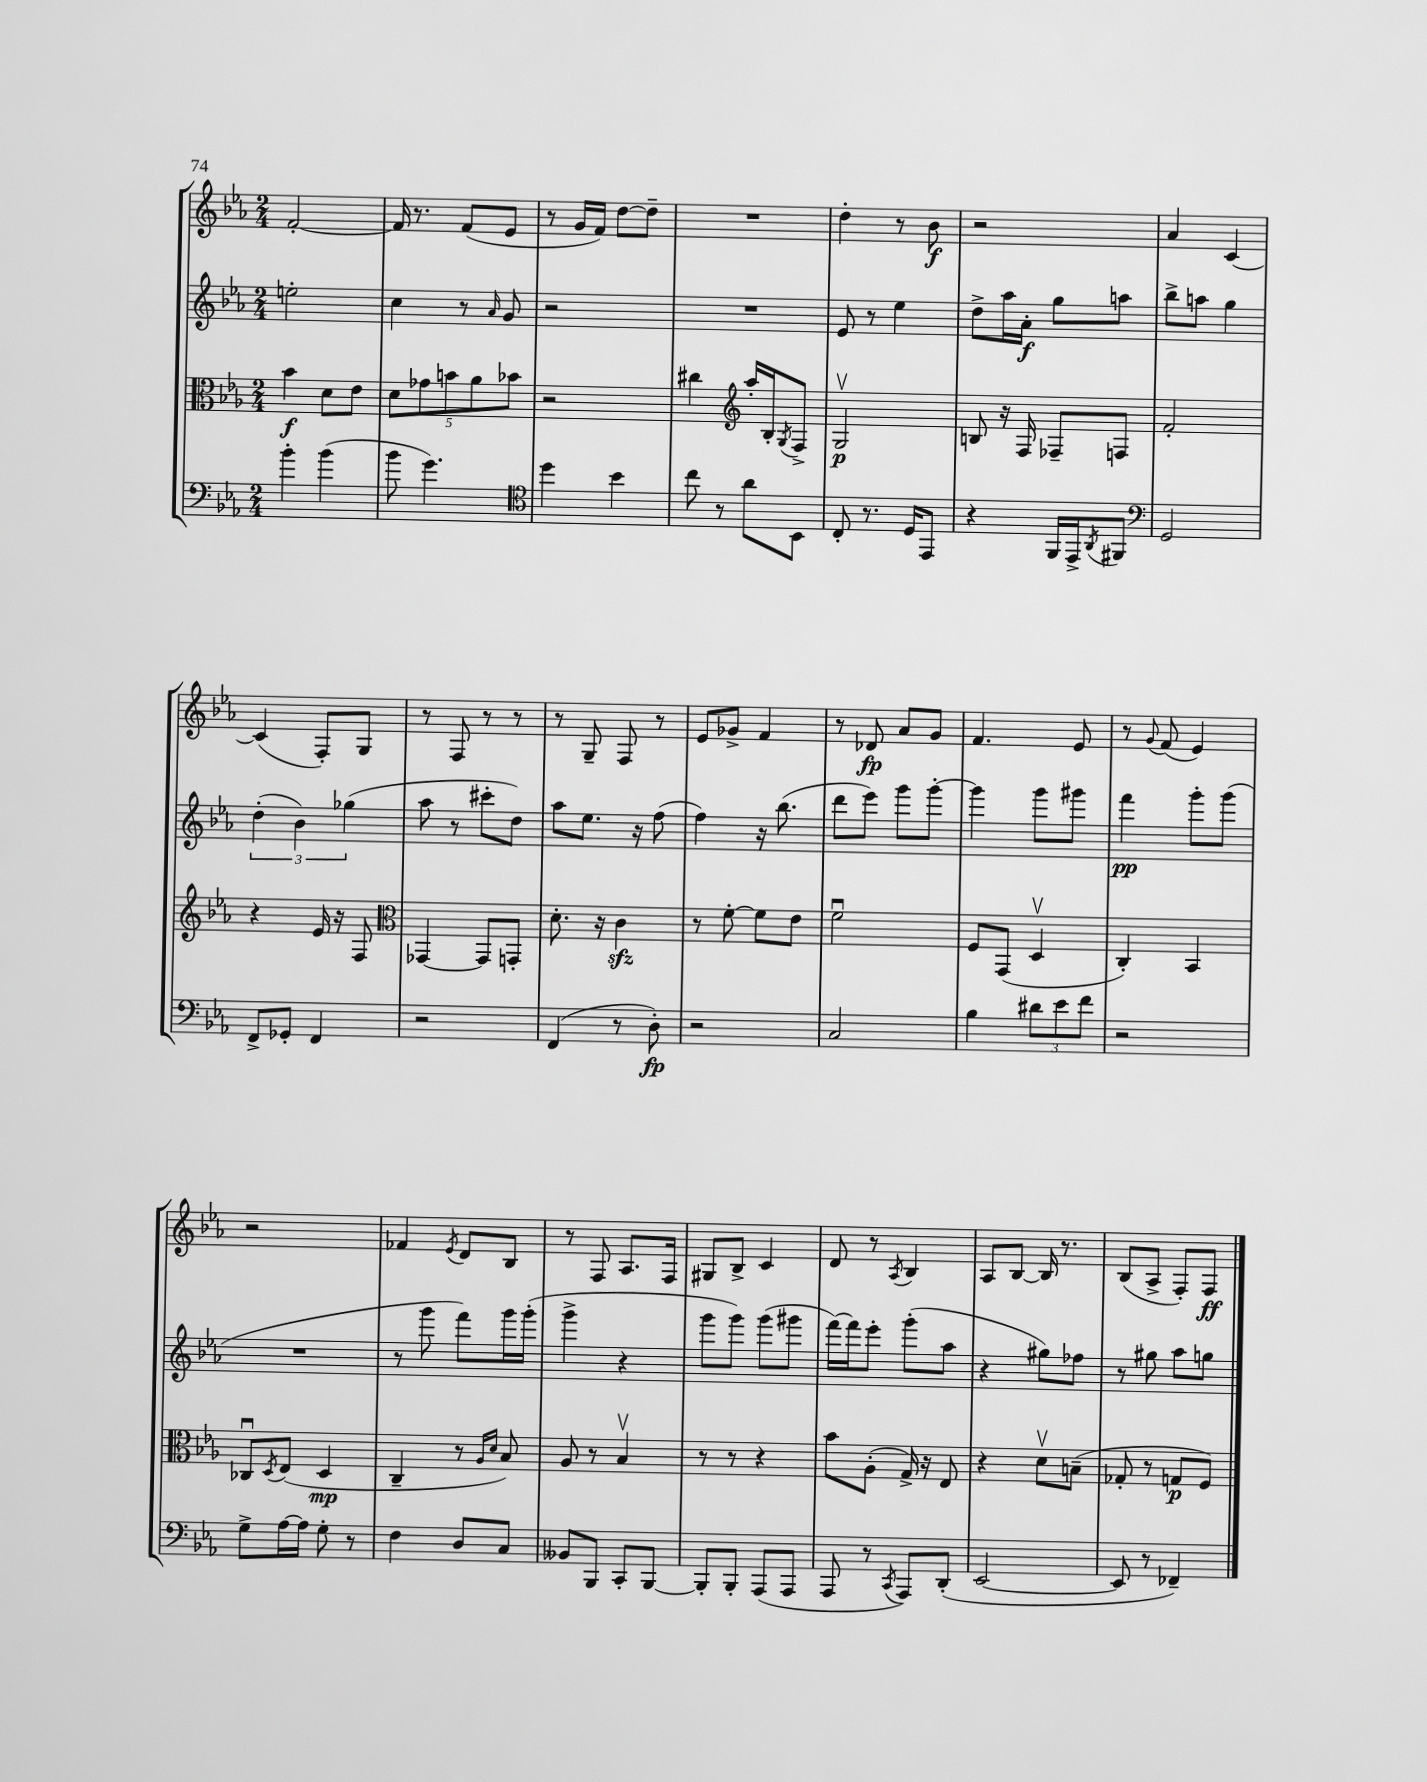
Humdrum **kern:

**kern	**dynam	**kern	**dynam	**kern	**dynam	**kern	**dynam
*part4	*part4	*part3	*part3	*part2	*part2	*part1	*part1
*staff4	*staff4	*staff3	*staff3	*staff2	*staff2	*staff1	*staff1
*clefF4	*	*clefC3	*	*clefG2	*	*clefG2	*
*k[b-e-a-]	*	*k[b-e-a-]	*	*k[b-e-a-]	*	*k[b-e-a-]	*
*M2/4	*	*M2/4	*	*M2/4	*	*M2/4	*
=25	=25	=25	=25	=25	=25	=25	=25
4b-'\	.	4b-\	f	2een'\	.	[2f'/	.
(4b-\	.	8d\L	.	.	.	.	.
.	.	8e-\J	.	.	.	.	.
=26	=26	=26	=26	=26	=26	=26	=26
8b-\	.	10d\L	.	4cc\	.	16f/]	.
.	.	.	.	.	.	8.r	.
.	.	10g-X\	.	.	.	.	.
4.g\)	.	.	.	.	.	.	.
.	.	10bn\	.	.	.	.	.
.	.	.	.	8r	.	(8f/L	.
.	.	10a-\	.	.	.	.	.
.	.	.	.	16qqa-/	.	.	.
.	.	.	.	8g/	.	8e-/J	.
.	.	10b-X\J	.	.	.	.	.
=27	=27	=27	=27	=27	=27	=27	=27
*clefC4	*	*	*	*	*	*	*
4dd\	.	2r	.	2r	.	8r	.
.	.	.	.	.	.	16g/LL	.
.	.	.	.	.	.	16f/JJ)	.
4b-\	.	.	.	.	.	[8dd\L	.
.	.	.	.	.	.	8dd~\J]	.
=28	=28	=28	=28	=28	=28	=28	=28
8cc\	.	4cc#X\	.	2r	.	2r	.
8r	.	.	.	.	.	.	.
*	*	*clefG2	*	*	*	*	*
8a-\L	.	16aa-'/LL	.	.	.	.	.
.	.	16B-'/J	.	.	.	.	.
.	.	8qG/	.	.	.	.	.
8BB-\J	.	8F^/J	.	.	.	.	.
=29	=29	=29	=29	=29	=29	=29	=29
8C'/	.	2Gv/	p	8e-/	.	4dd'\	.
8.r	.	.	.	8r	.	.	.
.	.	.	.	4ee-\	.	8r	.
16D/KL	.	.	.	.	.	.	.
8EE-/J	.	.	.	.	.	8b-\	f
=30	=30	=30	=30	=30	=30	=30	=30
4r	.	8Bn/	.	8dd^\L	.	2r	.
.	.	16r	.	16aa-\L	.	.	.
.	.	16F/	.	16a-'\JJ	f	.	.
16FF/LL	.	8F-X~/L	.	8gg\L	.	.	.
16EE-^/J	.	.	.	.	.	.	.
8qAA-/	.	.	.	.	.	.	.
8FF#X/J	.	8Fn/J	.	8aan\J	.	.	.
=31	=31	=31	=31	=31	=31	=31	=31
*clefF4	*	*	*	*	*	*	*
2GG/	.	2f'/	.	8bb-^\L	.	4a-/	.
.	.	.	.	8aan\J	.	.	.
.	.	.	.	4gg\	.	[4c/	.
!!LO:LB:g=z
=32	=32	=32	=32	=32	=32	=32	=32
8FF^/L	.	4r	.	(6dd'\	.	(4c/]	.
8GG-X'/J	.	.	.	.	.	.	.
.	.	.	.	6b-\)	.	.	.
4FF/	.	16e-/	.	.	.	8F'/L)	.
.	.	16r	.	.	.	.	.
.	.	.	.	(6gg-X\	.	.	.
.	.	8F/	.	.	.	8G/J	.
=33	=33	=33	=33	=33	=33	=33	=33
*	*	*clefC3	*	*	*	*	*
2r	.	[4GG-X/	.	8aa-\	.	8r	.
.	.	.	.	8r	.	8F/	.
.	.	8GG-/L]	.	8ccc#X'\L	.	8r	.
.	.	8GGn'/J	.	8dd\J)	.	8r	.
=34	=34	=34	=34	=34	=34	=34	=34
(4FF/	.	8.d'\	.	8aa-\L	.	8r	.
.	.	.	.	8.ee-\J	.	8G~/	.
.	.	16r	.	.	.	.	.
8r	.	4czz\	.	.	.	8F/	.
.	.	.	.	16r	.	.	.
8D'\)	fp	.	.	(8ff\	.	8r	.
=35	=35	=35	=35	=35	=35	=35	=35
2r	.	8r	.	4ff\)	.	8e-/L	.
.	.	[8f'\	.	.	.	8g-X^/J	.
.	.	8f\L]	.	16r	.	4f/	.
.	.	.	.	(8.bb-\	.	.	.
.	.	8e-\J	.	.	.	.	.
=36	=36	=36	=36	=36	=36	=36	=36
2C/	.	2fu\	.	8ddd\L	.	8r	.
.	.	.	.	8eee-\J)	.	8d-X/	fp
.	.	.	.	8ggg\L	.	8a-/L	.
.	.	.	.	[8ggg'\J	.	8g/J	.
=37	=37	=37	=37	=37	=37	=37	=37
4B-\	.	8F/L	.	4ggg\]	.	4.f/	.
.	.	(8GG/J	.	.	.	.	.
12d#X\L	.	4Dv/	.	8ggg\L	.	.	.
12e-\	.	.	.	.	.	.	.
.	.	.	.	8ggg#X\J	.	8e-/	.
12f\J	.	.	.	.	.	.	.
=38	=38	=38	=38	=38	=38	=38	=38
2r	.	4C'/)	.	4fff\	pp	8r	.
.	.	.	.	.	.	8qqg/	.
.	.	.	.	.	.	(8f/	.
.	.	4BB-/	.	8ggg'\L	.	4e-/)	.
.	.	.	.	(8ggg\J	.	.	.
!!LO:LB:g=z
=39	=39	=39	=39	=39	=39	=39	=39
8G^\L	.	8C-Xu/L	.	2r	.	2r	.
.	.	8qD/	.	.	.	.	.
[16A-\L	.	(8E-/J	.	.	.	.	.
16A-\JJ]	.	.	.	.	.	.	.
8G'\	.	4D/	mp	.	.	.	.
8r	.	.	.	.	.	.	.
=40	=40	=40	=40	=40	=40	=40	=40
4F\	.	4C~/	.	8r	.	4f-X/	.
.	.	.	.	8ggg\	.	.	.
.	.	.	.	.	.	8qe-/	.
8D/L	.	8r	.	8fff\L)	.	8d/L	.
.	.	16qqA-/LL	.	.	.	.	.
.	.	16qqd/JJ	.	.	.	.	.
8C/J	.	8B-/)	.	16ggg\L	.	8B-/J	.
.	.	.	.	(16ggg'\JJ	.	.	.
=41	=41	=41	=41	=41	=41	=41	=41
8BB--X/L	.	8A-/	.	4ggg^\	.	8r	.
8BBB-/J	.	8r	.	.	.	8F/	.
8CC'/L	.	4B-v/	.	4r	.	8.A-/L	.
[8BBB-/J	.	.	.	.	.	.	.
.	.	.	.	.	.	16F/Jk	.
=42	=42	=42	=42	=42	=42	=42	=42
8BBB-'/L]	.	8r	.	8ggg\L	.	8G#X/L	.
8BBB-'/J	.	8r	.	8ggg\J)	.	8B-^/J	.
(8AAA-/L	.	4r	.	(8ggg\L	.	4c/	.
8AAA-/J	.	.	.	8ggg#X\J	.	.	.
=43	=43	=43	=43	=43	=43	=43	=43
8AAA-/	.	8b-\L	.	[16fff\LL)	.	8d/	.
.	.	.	.	16fff\J]	.	.	.
8r	.	(8A-'\J	.	8eee-'\J	.	8r	.
8qCC/	.	.	.	.	.	8qA-/	.
8AAA-/L)	.	16G^/)	.	(8ggg'\L	.	4B-/	.
.	.	16r	.	.	.	.	.
(8DD'/J	.	8E-/	.	8aa-\J	.	.	.
=44	=44	=44	=44	=44	=44	=44	=44
[2EE-/	.	4r	.	4r	.	8A-/L	.
.	.	.	.	.	.	[8B-/J	.
.	.	8dv\L	.	8gg#X\L)	.	16B-/]	.
.	.	.	.	.	.	8.r	.
.	.	(8Bn~\J	.	8ff-X\J	.	.	.
=45	=45	=45	=45	=45	=45	=45	=45
8EE-/]	.	8G-X'/	.	8r	.	(8B-/L	.
8r	.	8r	.	8gg#X\	.	8A-^/J	.
4FF-X~/)	.	8Gn/L	p	8aa-\L	.	8F'/L)	.
.	.	8F/J)	.	8ggn\J	.	8F/J	ff
==	==	==	==	==	==	==	==
*-	*-	*-	*-	*-	*-	*-	*-
